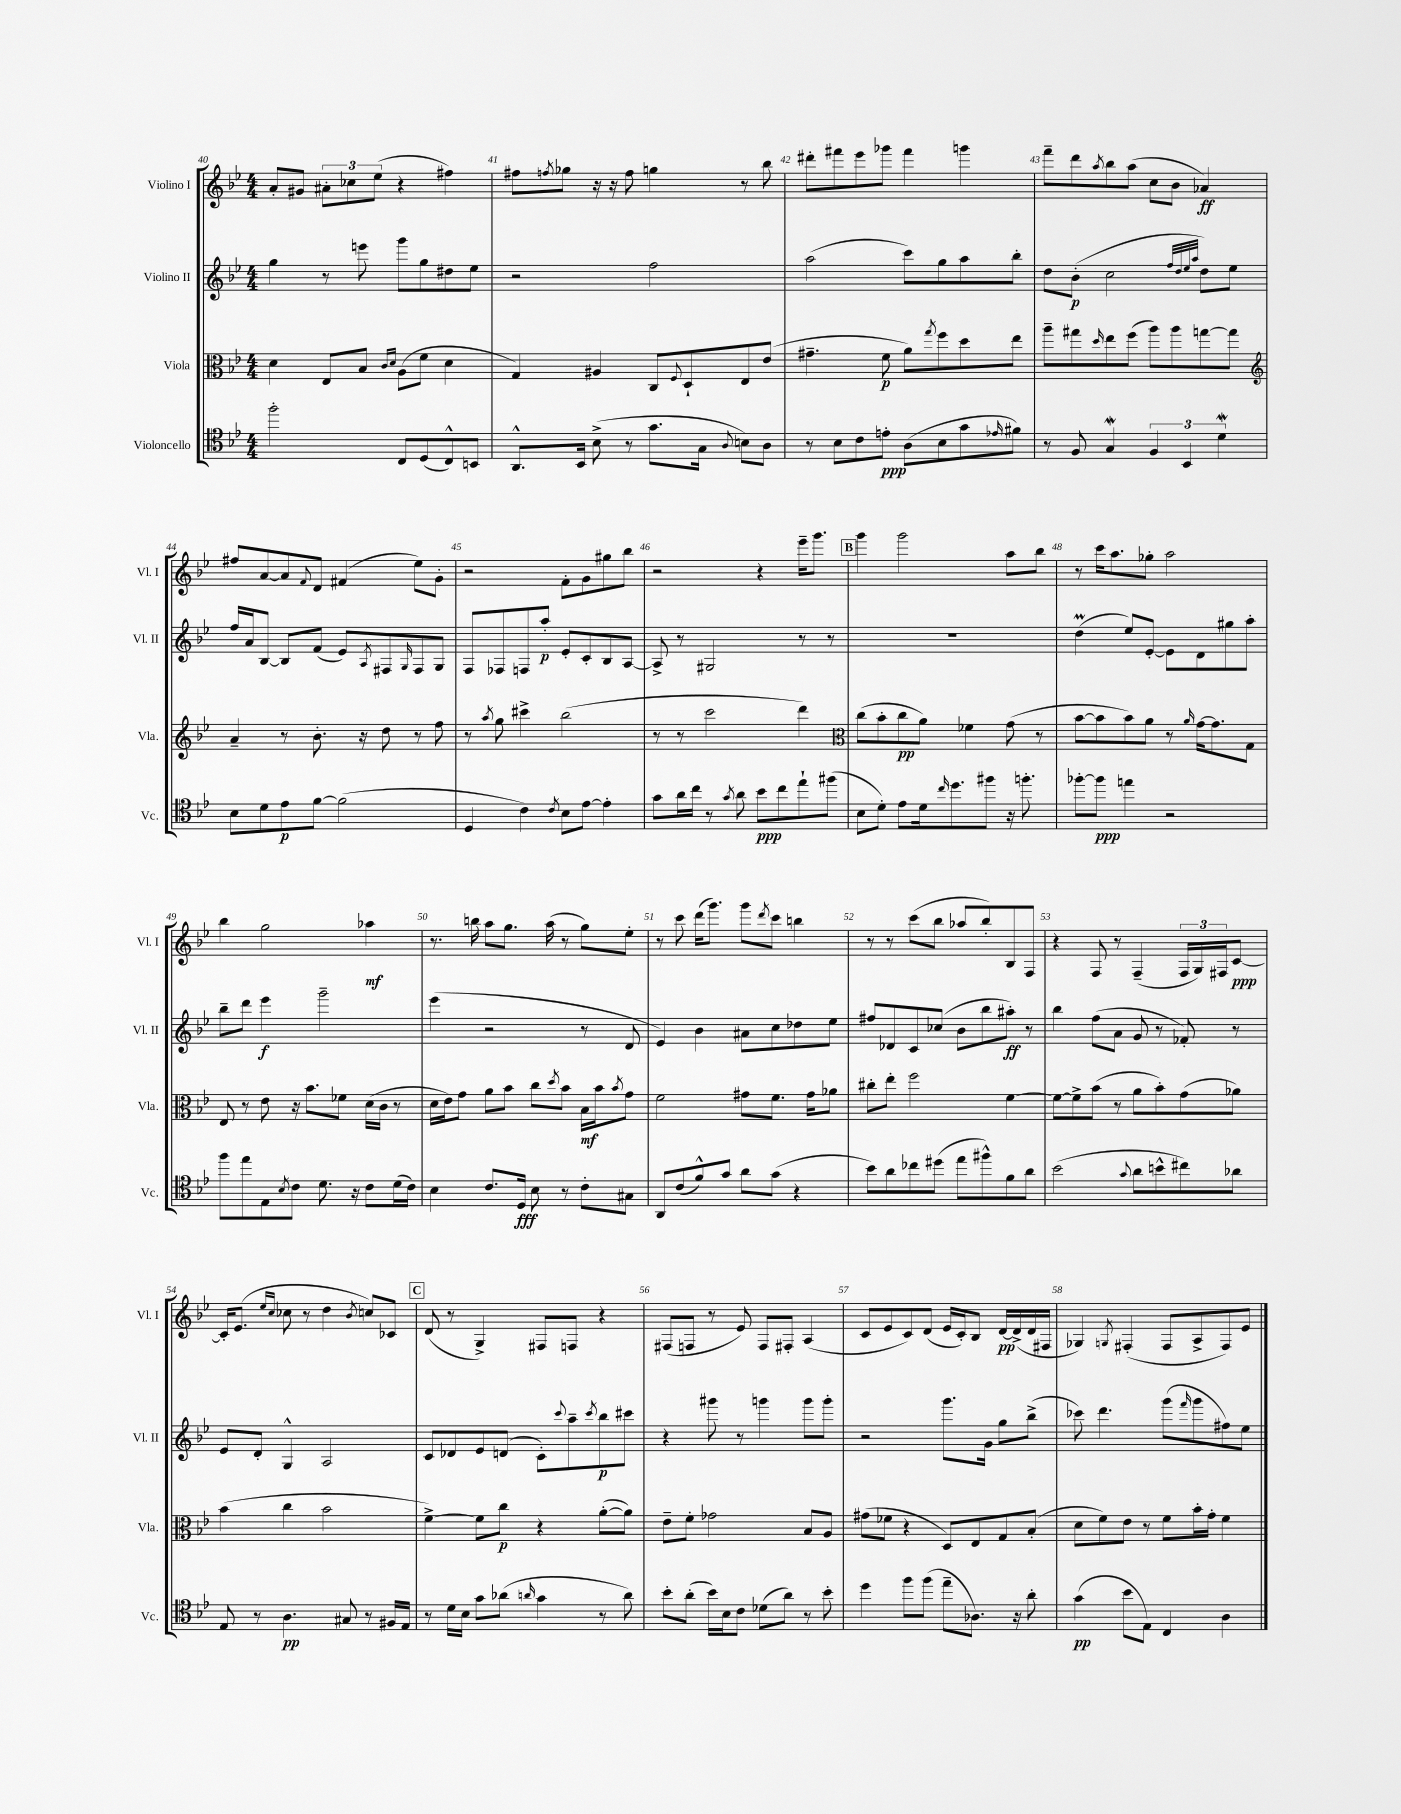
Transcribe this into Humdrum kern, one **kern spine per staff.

**kern	**dynam	**kern	**dynam	**kern	**dynam	**kern	**dynam
*part4	*part4	*part3	*part3	*part2	*part2	*part1	*part1
*staff4	*staff4	*staff3	*staff3	*staff2	*staff2	*staff1	*staff1
*I"Violoncello	*	*I"Viola	*	*I"Violino II	*	*I"Violino I	*
*I'Vc.	*	*I'Vla.	*	*I'Vl. II	*	*I'Vl. I	*
*clefC4	*	*clefC3	*	*clefG2	*	*clefG2	*
*k[b-e-]	*	*k[b-e-]	*	*k[b-e-]	*	*k[b-e-]	*
*M4/4	*	*M4/4	*	*M4/4	*	*M4/4	*
=40	=40	=40	=40	=40	=40	=40	=40
2ff'\	.	4d\	.	4gg\	.	8a'/L	.
.	.	.	.	.	.	8g#X/J	.
.	.	8E-/L	.	8r	.	12a#X'\L	.
.	.	.	.	.	.	12cc-X\	.
.	.	8B-/J	.	8eeen\	.	.	.
.	.	.	.	.	.	(12ee-\J	.
.	.	16qqc/LL	.	.	.	.	.
.	.	16qqd/JJ	.	.	.	.	.
8C/L	.	(8A\L	.	8ggg\L	.	4r	.
(8D/	.	8f\J	.	8gg\	.	.	.
8C^^/)	.	4d\	.	8dd#X\	.	4ff#X\)	.
8BBn/J	.	.	.	8ee-\J	.	.	.
=41	=41	=41	=41	=41	=41	=41	=41
8.AA^^/L	.	4G/)	.	2r	.	8ff#X\L	.
.	.	.	.	.	.	8qffn/	.
.	.	.	.	.	.	8gg-X\J	.
16BB-/Jk	.	.	.	.	.	.	.
(8B-^\	.	4A#X/	.	.	.	16r	.
.	.	.	.	.	.	16r	.
8r	.	.	.	.	.	8ff\	.
8.g\L	.	8C/L	.	2ff\	.	4ggn\	.
.	.	8qqF/	.	.	.	.	.
.	.	8D`/	.	.	.	.	.
16G\Jk	.	.	.	.	.	.	.
8qqA/	.	.	.	.	.	.	.
8Bn\L)	.	8E-/	.	.	.	8r	.
8A\J	.	(8e-/J	.	.	.	8bb-\	.
=42	=42	=42	=42	=42	=42	=42	=42
8r	.	4.g#X~\	.	(2aa\	.	8ddd#X'\L	.
8B-\L	.	.	.	.	.	8fff#X\	.
8c\	.	.	.	.	.	8eee-\	.
8en'\J	ppp	8f\	p	.	.	8ggg-X\J	.
(8A\L	.	8a\L)	.	8ccc\L)	.	4fff#\	.
.	.	8qgg/	.	.	.	.	.
8B-\	.	8ff\	.	8gg\	.	.	.
8g\	.	8dd\	.	8aa\	.	4gggn\	.
16qqe-X/	.	.	.	.	.	.	.
8f#X\J)	.	8ee-\J	.	8bb-'\J	.	.	.
=43	=43	=43	=43	=43	=43	=43	=43
8r	.	8aa~\L	.	8dd\L	.	8fff~\L	.
8F/	.	8gg#X\	.	(8b-'\J	p	8ddd\	.
.	.	16qqdd/	.	.	.	8qaa/	.
4GW/	.	8ee-\	.	2cc\	.	8bb-\	.
.	.	(8ff\J	.	.	.	(8aa\J	.
6F/	.	8aa\L)	.	.	.	8cc\L	.
.	.	8aa\	.	.	.	8b-\J	.
6BB-/	.	.	.	.	.	.	.
.	.	.	.	32qqff/LLL	.	.	.
.	.	.	.	32qqdd/	.	.	.
.	.	.	.	32qqee-/	.	.	.
.	.	.	.	32qqaa/JJJ	.	.	.
.	.	[8ggn\	.	8dd\L)	.	4a-X/)	ff
6dW\	.	.	.	.	.	.	.
.	.	8gg\J]	.	8ee-\J	.	.	.
!!LO:LB:g=z
=44	=44	=44	=44	=44	=44	=44	=44
*	*	*clefG2	*	*	*	*	*
8B-\L	.	4a~/	.	16ff/LL	.	8ff#X/L	.
.	.	.	.	16a/J	.	.	.
8d\	.	.	.	[8B-/J	.	[8a/	.
8e-\	p	8r	.	8B-/L]	.	8a/]	.
.	.	.	.	.	.	8qqf/	.
[8f\J	.	8.b-'\	.	(8f/J	.	8d/J	.
(2f\]	.	.	.	8e-/L)	.	(4f#X/	.
.	.	16r	.	.	.	.	.
.	.	.	.	8qA/	.	.	.
.	.	8dd\	.	8F#X/	.	.	.
.	.	.	.	16qqG/	.	.	.
.	.	8r	.	8F#/	.	8ee-\L)	.
.	.	8ff\	.	8G/J	.	8g'\J	.
=45	=45	=45	=45	=45	=45	=45	=45
4D/	.	8r	.	8F/L	.	2r	.
.	.	8qaa/	.	.	.	.	.
.	.	8gg\	.	8F-X/	.	.	.
4c\)	.	4ccc#X^\	.	8Fn/	.	.	.
.	.	.	.	8aa'/J	p	.	.
8qc/	.	.	.	.	.	.	.
8B-\L	.	(2bb-\	.	8e-'/L	.	8f'\L	.
[8e-\J	.	.	.	8c'/	.	8g\	.
4e-'\]	.	.	.	8B-/	.	8gg#X\	.
.	.	.	.	[8A/J	.	8bb-\J	.
=46	=46	=46	=46	=46	=46	=46	=46
8g\L	.	8r	.	8A^/]	.	2r	.
16a\L	.	8r	.	8r	.	.	.
16cc\JJ	.	.	.	.	.	.	.
8r	.	2ccc\	.	2G#X/	.	.	.
8qg/	.	.	.	.	.	.	.
8a\	.	.	.	.	.	.	.
8b-\L	ppp	.	.	.	.	4r	.
8cc\	.	.	.	.	.	.	.
8ee-`\	.	4ddd\)	.	8r	.	16eee-~\KL	.
.	.	.	.	.	.	8.ggg\J	.
(8ff#X\J	.	.	.	8r	.	.	.
!!LO:REH:place=s1:t=B
=47	=47	=47	=47	=47	=47	=47	=47
*	*	*clefC3	*	*	*	*	*
8B-\L	.	(8cc\L	.	1r	.	4ggg\	.
8d'\J)	.	8b-'\	.	.	.	.	.
8e-\L	.	8cc\	pp	.	.	2ggg\	.
16d\k	.	8a\J)	.	.	.	.	.
16qqcc/	.	.	.	.	.	.	.
8.dd\	.	.	.	.	.	.	.
.	.	4f-X\	.	.	.	.	.
8ff#X\J	.	.	.	.	.	.	.
16r	.	(8g\	.	.	.	8aa\L	.
8.ffn'\	.	.	.	.	.	.	.
.	.	8r	.	.	.	8bb-\J	.
=48	=48	=48	=48	=48	=48	=48	=48
[8ff-X'\L	.	[8b-\L	.	(4ddm\	.	8r	.
8ff-\J]	ppp	8b-\]	.	.	.	16ccc\KL	.
.	.	.	.	.	.	8.aa\	.
4een\	.	8b-\)	.	8ee-/L)	.	.	.
.	.	8a\J	.	[8e-'/J	.	8gg-X'\J	.
2r	.	8r	.	8e-\L]	.	2aa\	.
.	.	16qqa/	.	.	.	.	.
.	.	[16g\KL	.	8d\	.	.	.
.	.	8.g\]	.	.	.	.	.
.	.	.	.	8gg#X\	.	.	.
.	.	8G\J	.	8aa'\J	.	.	.
!!LO:LB:g=z
=49	=49	=49	=49	=49	=49	=49	=49
8ff\L	.	8E-/	.	8bb-~\L	.	4bb-\	.
8ee-\	.	8r	.	8ddd\J	.	.	.
8E-\	.	8e-\	.	4eee-\	f	2gg\	.
8qB-/	.	.	.	.	.	.	.
8c\J	.	16r	.	.	.	.	.
.	.	8.b-\L	.	.	.	.	.
8.d\	.	.	.	2ggg~\	.	.	.
.	.	8f-X\J	.	.	.	.	.
16r	.	.	.	.	.	.	.
8c\L	.	(16d\LL	.	.	.	4aa-X\	mf
.	.	16c\JJ	.	.	.	.	.
(16d\L	.	8r	.	.	.	.	.
16c\JJ)	.	.	.	.	.	.	.
=50	=50	=50	=50	=50	=50	=50	=50
4B-\	.	16d\LL	.	(4eee-\	.	8.r	.
.	.	16e-\J)	.	.	.	.	.
.	.	8g\J	.	.	.	.	.
.	.	.	.	.	.	16bbn\	.
8.c/L	.	8a\L	.	2r	.	8aa\L	.
.	.	8b-\J	.	.	.	8.gg\J	.
16D/Jk	fff	.	.	.	.	.	.
8B-\	.	8cc\L	.	.	.	.	.
.	.	.	.	.	.	(16aa\	.
.	.	8qdd/	.	.	.	.	.
8r	.	8b-\J	.	.	.	8r	.
8c'\L	.	16B-\LL	mf	8r	.	8gg\L)	.
.	.	16b-\J	.	.	.	.	.
.	.	8qb-/	.	.	.	.	.
8G#X\J	.	8g\J	.	8d/	.	8ee-'\J	.
=51	=51	=51	=51	=51	=51	=51	=51
8AA/L	.	2f\	.	4e-/)	.	8r	.
(8c/	.	.	.	.	.	8ccc\	.
8f^^/)	.	.	.	4b-\	.	(16ddd\KL	.
.	.	.	.	.	.	8.ggg\J)	.
8g/J	.	.	.	.	.	.	.
8a\L	.	8g#X\L	.	8a#X\L	.	8ggg\L	.
.	.	.	.	.	.	8qddd/	.
(8g\J	.	8.f\J	.	8cc\	.	8ccc\J	.
4r	.	.	.	8dd-X\	.	4bbn\	.
.	.	16g#\KL	.	.	.	.	.
.	.	8a-X\J	.	8ee-\J	.	.	.
=52	=52	=52	=52	=52	=52	=52	=52
8b-\L)	.	8cc#X'\L	.	8ff#X/L	.	8r	.
8a\	.	8ee-'\J	.	8d-X/	.	8r	.
8cc-X\	.	2ff\	.	8c/	.	(8ccc\L	.
(8dd#X\J	.	.	.	(8cc-X/J	.	8bb-\J	.
8ee-\L	.	.	.	8b-\L	.	8aa-X/L	.
8ff#X^^\)	.	.	.	8bb-\	.	8bb-'/)	.
8f\	.	[4f\	.	8aa#X'\J)	ff	8B-/	.
8a\J	.	.	.	8r	.	8F/J	.
=53	=53	=53	=53	=53	=53	=53	=53
(2b-\	.	8f\L_	.	4bb-\	.	4r	.
.	.	8f^\]	.	.	.	.	.
.	.	(8b-\J	.	(8ff\L	.	8F/	.
.	.	8r	.	8a\J	.	8r	.
8qqg/	.	.	.	.	.	.	.
8a\L	.	8a\L	.	8g/	.	(4F~/	.
8bn^^\	.	8b-'\)	.	8r	.	.	.
8cc#X\)	.	(8g\	.	8f-X'/)	.	24F/LL	.
.	.	.	.	.	.	24G/)	.
.	.	.	.	.	.	24F#X/J	.
8a-X\J	.	8a-X\J)	.	8r	.	[8c/J	ppp
!!LO:LB:g=z
=54	=54	=54	=54	=54	=54	=54	=54
8E-/	.	(4b-\	.	8e-/L	.	16c'/KL]	.
.	.	.	.	.	.	(8.e-/J	.
8r	.	.	.	8d'/J	.	.	.
.	.	.	.	.	.	16qqee-/LL	.
.	.	.	.	.	.	16qqcc/JJ	.
4.A\	pp	4cc\	.	4G^^/	.	8cc-X\	.
.	.	.	.	.	.	8r	.
.	.	2b-\	.	2A/	.	4dd\	.
8G#X/	.	.	.	.	.	.	.
.	.	.	.	.	.	8qb-/	.
8r	.	.	.	.	.	8ccn/L)	.
16F#X/LL	.	.	.	.	.	8c-X/J	.
16E-/JJ	.	.	.	.	.	.	.
!!LO:REH:place=s1:t=C
=55	=55	=55	=55	=55	=55	=55	=55
8r	.	[4f^\)	.	8c/L	.	(8d/	.
16d\LL	.	.	.	8d-X/	.	8r	.
16B-\JJ	.	.	.	.	.	.	.
8g\L	.	8f\L]	.	8e-/	.	4G^/)	.
(8a-X\J	.	8cc\J	p	(8dn/J	.	.	.
16qqan/	.	.	.	.	.	.	.
4g\	.	4r	.	8c'\L)	.	8F#X/L	.
.	.	.	.	8qqccc/	.	.	.
.	.	.	.	8aa~\	.	8Fn/J	.
.	.	.	.	8qccc/	.	.	.
8r	.	([8a'\L	.	8bb-\	p	4r	.
8a\)	.	8a\J])	.	8ccc#X\J	.	.	.
=56	=56	=56	=56	=56	=56	=56	=56
8b-'\L	.	8e-~\L	.	4r	.	(8F#X/L	.
(8a'\J	.	8f'\J	.	.	.	8Fn/J	.
16b-\LL)	.	2g-X\	.	8ggg#X\	.	8r	.
16B-\J	.	.	.	.	.	.	.
8c\J	.	.	.	8r	.	8e-/)	.
(8d-X\L	.	.	.	4gggn\	.	8F/L	.
8a\J)	.	.	.	.	.	8F#X'/J	.
8r	.	8B-/L	.	8ggg\L	.	(4A/	.
8b-'\	.	8A/J	.	8ggg'\J	.	.	.
=57	=57	=57	=57	=57	=57	=57	=57
4dd\	.	(8g#X\L	.	2r	.	8c/L	.
.	.	8f-X\J	.	.	.	8e-/	.
8ff\L	.	4r	.	.	.	8c/)	.
(8ff\J	.	.	.	.	.	(8d/J	.
8ee-~\L	.	8D/L)	.	8.ggg\L	.	16e-/LL	.
.	.	.	.	.	.	16c'/J)	.
8.A-X\J)	.	8E-/	.	.	.	8B-/J	.
.	.	.	.	16g\Jk	.	.	.
.	.	8G/	.	8gg\L	.	[16d/LL	pp
16r	.	.	.	.	.	(16d^/]	.
8a'\	.	(8B-'/J	.	(8bb-^\J	.	16d/	.
.	.	.	.	.	.	16F#X/JJ	.
=58	=58	=58	=58	=58	=58	=58	=58
(4g\	pp	8d\L	.	8ccc-X\)	.	4G-X/)	.
.	.	8f\)	.	4.ddd\	.	.	.
.	.	.	.	.	.	8qGn/	.
8b-\L	.	8e-\J	.	.	.	(4F#X'/	.
8E-\J)	.	8r	.	.	.	.	.
4C/	.	8f\L	.	(8ggg\L	.	8F#/L	.
.	.	.	.	16qqfff/	.	.	.
.	.	16b-'\L	.	8ggg\	.	8A^/	.
.	.	16g'\JJ	.	.	.	.	.
4A\	.	4f\	.	8ff#X\)	.	8F#/)	.
.	.	.	.	8ee-\J	.	8e-/J	.
==	==	==	==	==	==	==	==
*-	*-	*-	*-	*-	*-	*-	*-
